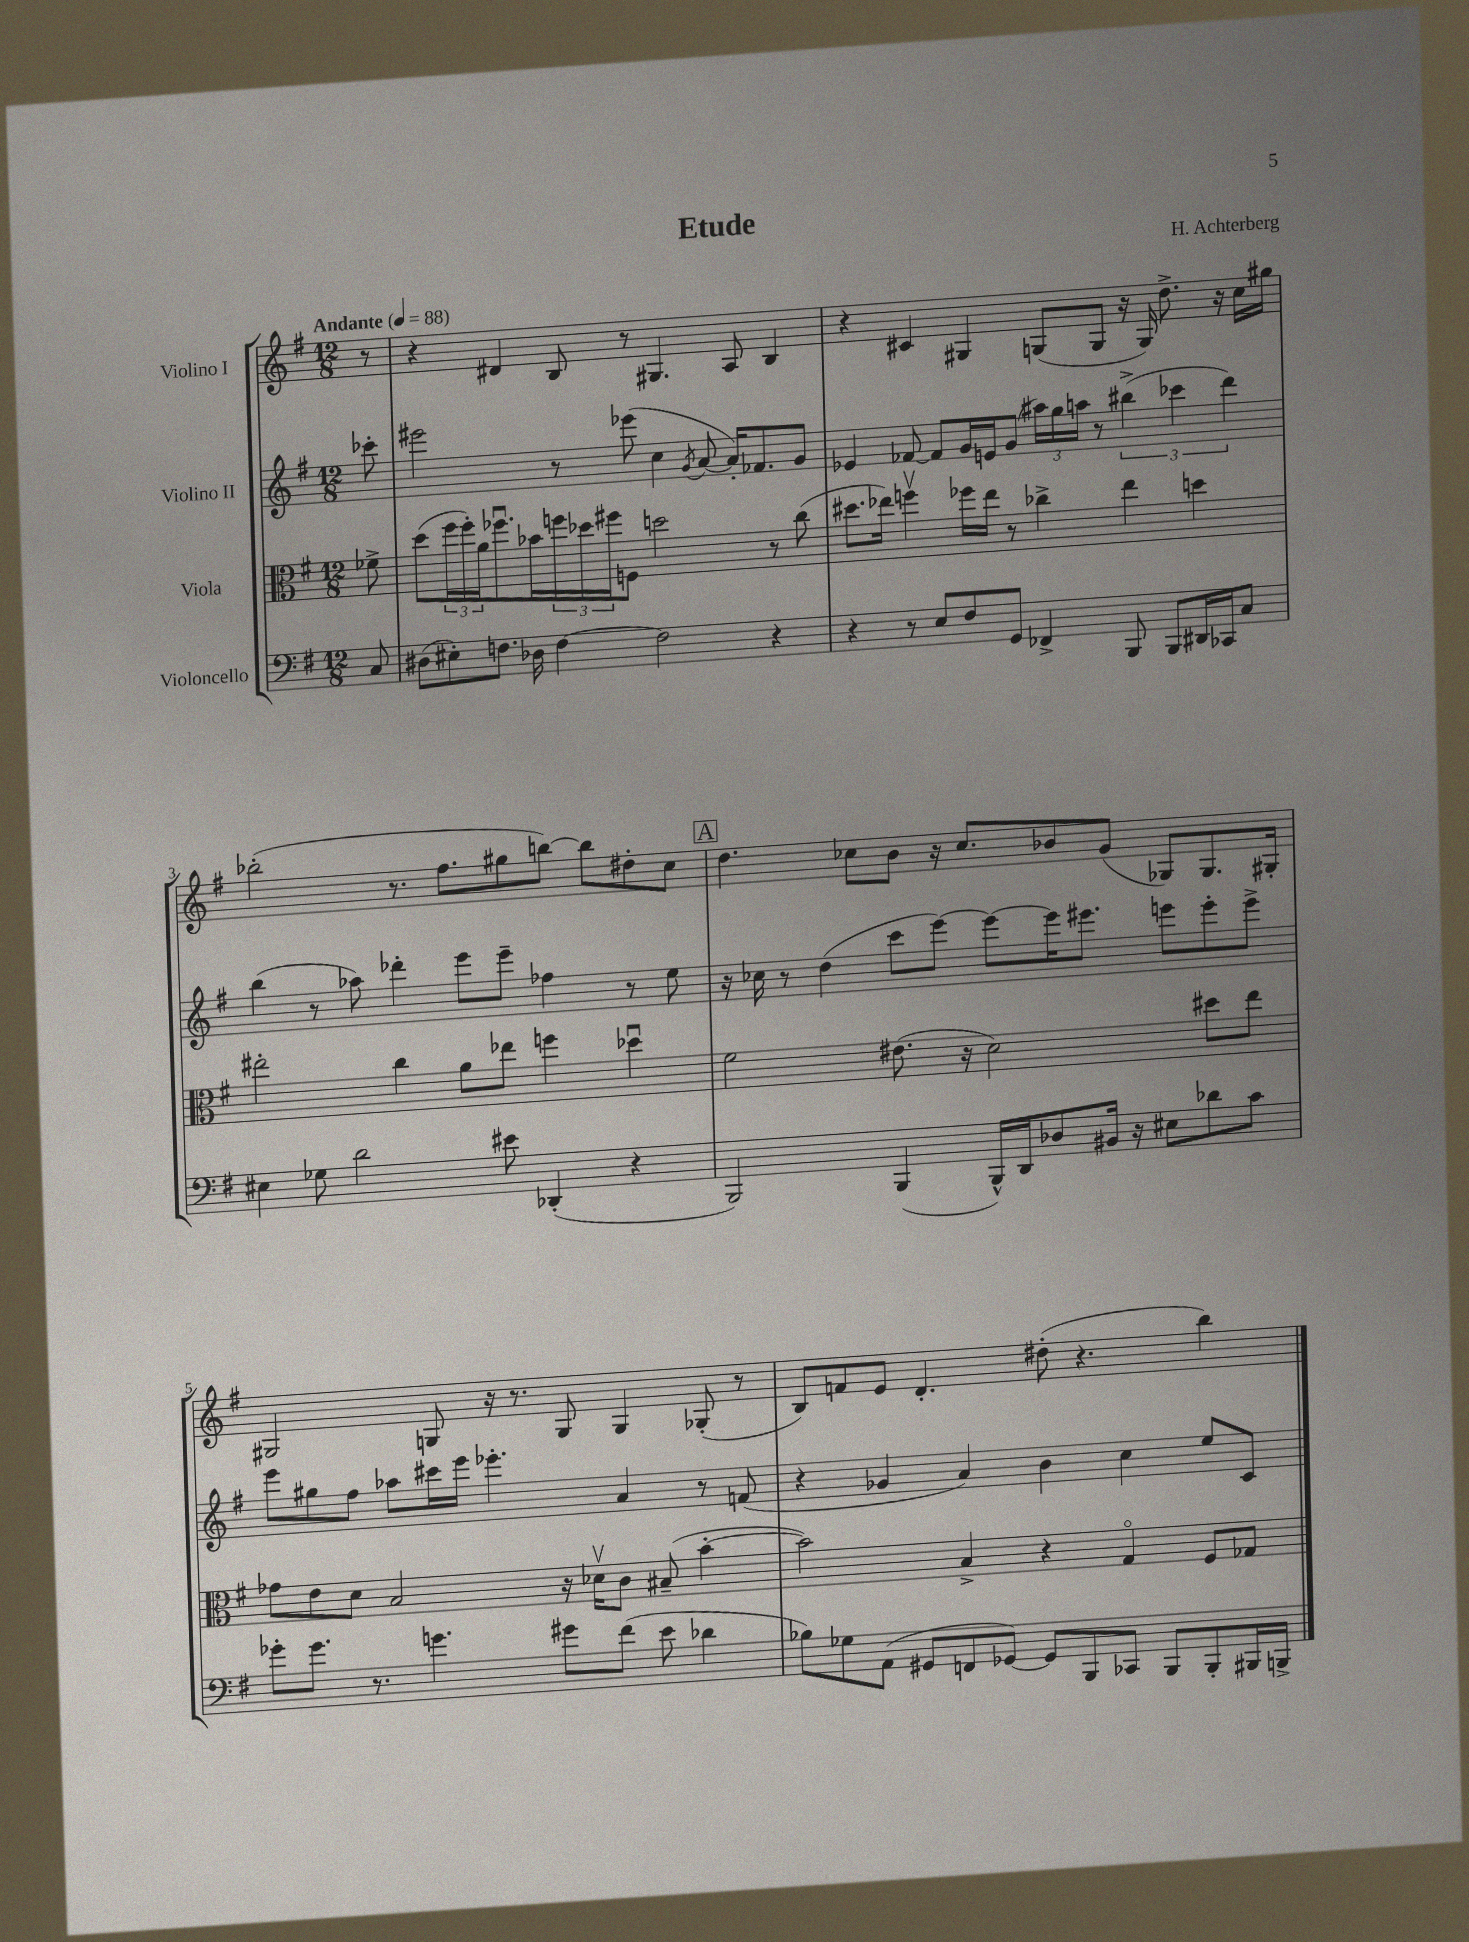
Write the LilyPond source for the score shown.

\header { title = "Etude" composer = "H. Achterberg" }
<<
\new StaffGroup <<
\new Staff = "s0" \with { instrumentName = "Violino I" } {
    \clef treble \key g \major \numericTimeSignature \time 12/8 \partial 8 \tempo "Andante" 4 = 88
    r8 |
    r4 dis'4 b8 r8 gis4. a8 b4 |
    r4 cis'4 gis4 g8( g8 r16 g16) d''8.-> r16 c''16 gis''16 |
    bes''2-.( r8. fis''8. gis''8 b''8~) b''8 dis''8-. c''8 |
    \mark \markup { \box "A" } d''4. ces''8 b'8 r16 ces''8. bes'8 g'8( ges8) ges8. gis16-. |
    gis2 g8 r16 r8. g8 g4 ges8-.( r8 |
    b8) f'8 e'8 d'4.-. dis''8-.( r4. b''4) \bar "|." |
}
\new Staff = "s1" \with { instrumentName = "Violino II" } {
    \clef treble \key g \major \numericTimeSignature \time 12/8 \partial 8
    ces'''8-. |
    eis'''2 r8 ees'''8( c''4 \acciaccatura { g'8 } a'8~ a'16-.) fes'8. g'8 |
    ees'4 fes'8~ fes'8 g'16 e'16 g'8( \tuplet 3/2 { ais''16) g''16 a''16 } r8 \tuplet 3/2 { bis''4->( ces'''4 d'''4) } |
    b''4( r8 aes''8) des'''4-. e'''8 e'''8-- fes''4 r8 e''8 |
    \mark \markup { \box "A" } r16 ces''16 r8 d''4( c'''8 e'''8~) e'''8~ e'''16 eis'''8. e'''8 e'''8-. e'''8-> |
    e'''8 gis''8 fis''8 aes''8 cis'''16 e'''16 ees'''4.-. a'4 r8 f'8( |
    r4 ges'4 a'4) b'4 c''4 e''8 c'8 \bar "|." |
}
\new Staff = "s2" \with { instrumentName = "Viola" } {
    \clef alto \key g \major \numericTimeSignature \time 12/8 \partial 8
    fes'8-> |
    d''8( \tuplet 3/2 { fis''16 fis''16-.) a'16 } fes''8.\downbow bes'16 \tuplet 3/2 { f''16 des''16 fis''16 } f8 d''2 r8 c''8( |
    dis''8. ees''16) f''4\upbow fes''16 ees''16 r8 ces''4-> ees''4 d''4 |
    eis''2-. c''4 a'8 ees''8 f''4 des''4\downbow |
    \mark \markup { \box "A" } fis'2 eis'8.( r16 d'2) dis''8 e''8 |
    ges'8 e'8 d'8 b2 r16 des'16\upbow c'8 bis8--( b'4~-. |
    b'2) b4-> r4 g4\flageolet fis8 ges8 \bar "|." |
}
\new Staff = "s3" \with { instrumentName = "Violoncello" } {
    \clef bass \key g \major \numericTimeSignature \time 12/8 \partial 8
    c8 |
    dis8( eis8-.) f8. des16 f4~ f2 r4 |
    r4 r8 e8 fis8 g,8 fes,4-> b,,8 b,,8 dis,16 ces,16 c8 |
    eis4 ges8 d'2 eis'8 des,4-.( r4 |
    \mark \markup { \box "A" } b,,2) b,,4( b,,16-^) d,16 des8 bis,16 r16 eis8 des'8 c'8 |
    ges'8-. ges'8. r8. g'4. gis'8 fis'8( e'8 des'4 |
    bes8) ges8 a,8( gis,8 f,8 ges,8~) ges,8 b,,8 ces,8 b,,8 b,,8-. bis,,16 b,,16-> \bar "|." |
}
>>
>>
